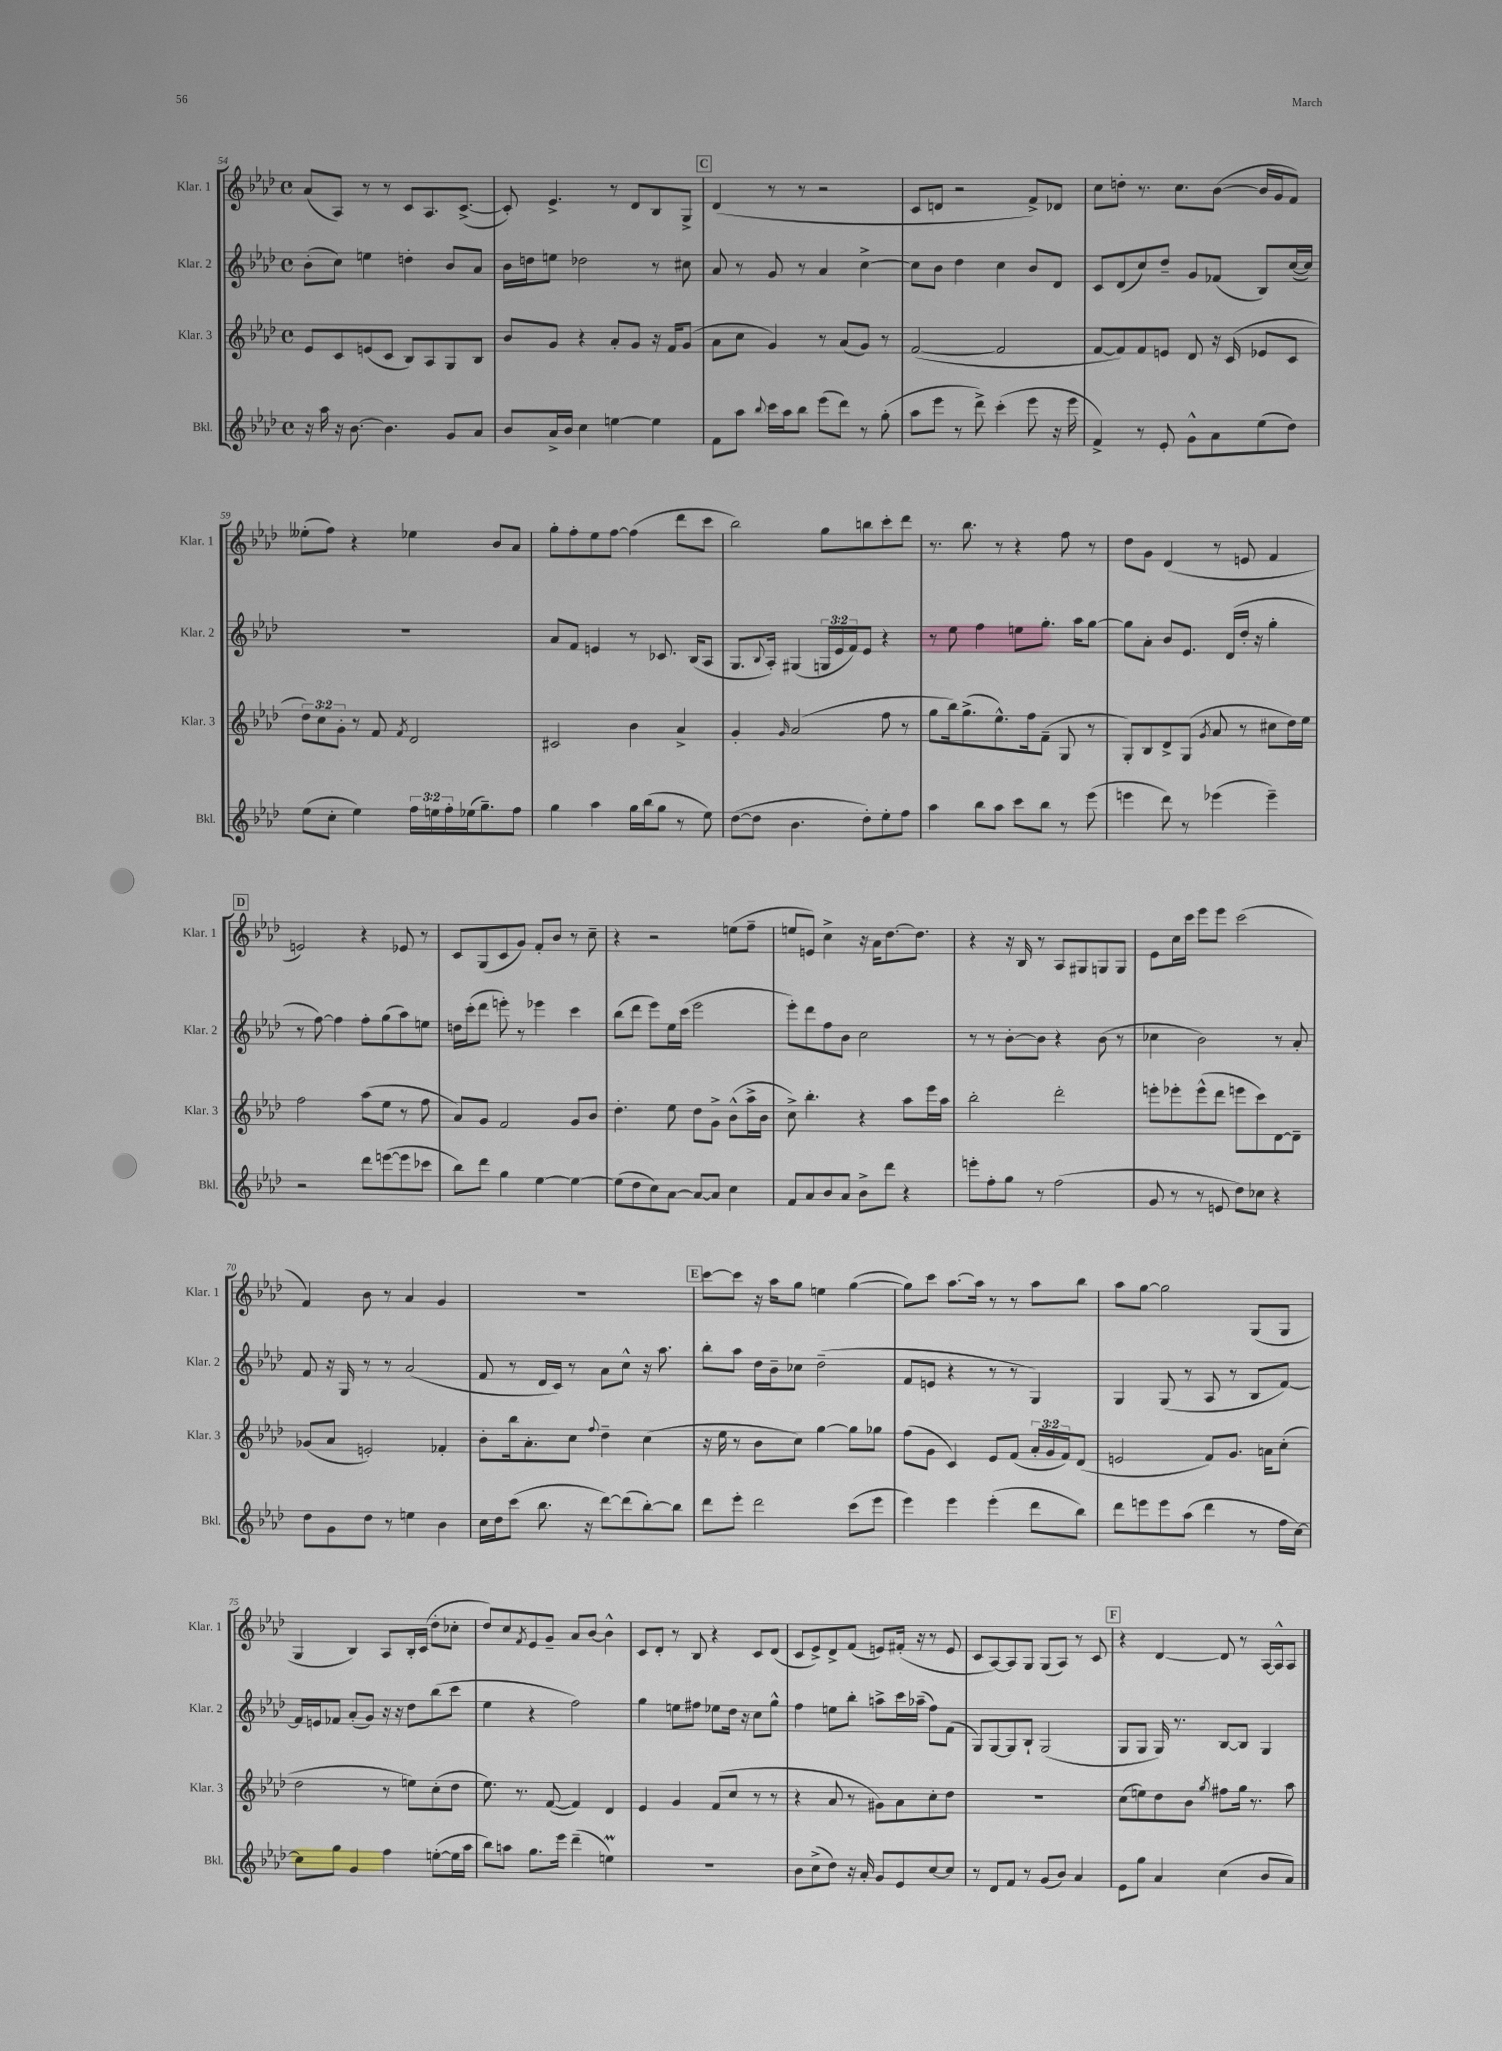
<<
\new StaffGroup <<
\new Staff = "s0" \with { instrumentName = "Klar. 1" shortInstrumentName = "Klar. 1" } {
    \clef treble \key aes \major \defaultTimeSignature \time 4/4
    aes'8( aes8) r8 r8 c'8 aes8. c'8.~->( |
    c'8-.) ees'4.-> r8 des'8 bes8 g8-> |
    \mark \markup { \box "C" } des'4( r8 r8 r2 |
    c'8 d'8 r2 f'8->) des'8 |
    c''8 d''8-. r8. c''8. bes'8~( bes'16 g'16 f'8) |
    eeses''8-.( f''8) r4 ees''4 bes'8 aes'8 |
    g''8-. f''8-. ees''8 f''8~ f''4( des'''8 c'''8 |
    bes''2) g''8 b''8 c'''8-. des'''8 |
    r8. bes''8. r8 r4 f''8 r8 |
    des''8 g'8 des'4( r8 e'8 f'4 |
    \mark \markup { \box "D" } e'2) r4 ees'8 r8 |
    c'8 g8( c'8 g'8) f'8-. bes'8 r8 c''8-- |
    r4 r2 e''8( f''8-- |
    e''8 e'8) c''4-> r16 aes'16 des''8.~ des''8. |
    r4 r16 bes16 r8 aes8 gis8 g8 g8 |
    ees'8 c''16 c'''16 ees'''8 ees'''8 c'''2( |
    f'4) bes'8 r8 aes'4 g'4 |
    R1 |
    \mark \markup { \box "E" } c'''8~ c'''8 r16 aes''16 g''8 e''4 g''4~( |
    g''8) c'''8 aes''8.~ aes''16 r8 r8 aes''8 bes''8 |
    aes''8 g''8~ g''2 g8( g8 |
    g4 bes4) aes8 bes16-. c'16( des''8-. ces''8-. |
    des''8) c''8 \acciaccatura { f'8 } ees'8 g'8-- aes'8 bes'8~ bes'4-^ |
    c'8 des'8-. r8 bes8 r4 c'8 des'8( |
    c'8 ees'8->) des'8-> f'8( e'8) fis'16-.( r16 r8 e'8 |
    c'8 aes8~) aes8 g8 g8( aes8) r8 c'8 |
    \mark \markup { \box "F" } r4 des'4~ des'8 r8 aes16~ aes16-^ aes8 \bar "|." |
}
\new Staff = "s1" \with { instrumentName = "Klar. 2" shortInstrumentName = "Klar. 2" } {
    \clef treble \key aes \major \defaultTimeSignature \time 4/4 \override Staff.TupletNumber.text = #tuplet-number::calc-fraction-text
    bes'8-.( c''8) e''4 d''4-. bes'8 aes'8 |
    bes'16 d''16 e''8 des''2 r8 cis''8 |
    \mark \markup { \box "C" } aes'8 r8 g'8 r8 aes'4 c''4~-> |
    c''8 bes'8 des''4 c''4 bes'8 des'8 |
    c'8 des'8( c''8) des''8-- g'8 fes'8( bes8) c''16~( c''16) |
    r1 |
    aes'8 f'8 e'4 r8 ces'8. bes16( aes8 |
    g8. \appoggiatura { bes8 } aes16-.) gis4( \tuplet 3/2 { g16 ees'16 f'16) } ees'8 r4 |
    r8 ees''8 f''4 e''8 g''8.-. aes''16 g''8~ |
    g''8 aes'8-. bes'8 ees'8. des'16( des''16-. r16 g''4-. |
    \mark \markup { \box "D" } r8 f''8~) f''4 f''8-. g''8( aes''8) e''8 |
    d''16 c'''16-.( des'''8 e'''8-.) r8 ees'''4 c'''4 |
    bes''8( des'''8 ees'''8) ees''16 c'''16( ees'''2 |
    ees'''8-.) des'''8 f''8 bes'8 c''2 |
    r8 r8 bes'8~-. bes'8 r4 bes'8( r8 |
    ces''4 bes'2) r8 aes'8-. |
    f'8 r16 g16 r8 r8 aes'2( |
    f'8 r8 des'16 c'16) r8 aes'8 c''8-^ r16 aes''8. |
    \mark \markup { \box "E" } bes''8-. aes''8 des''16 bes'16-- ces''8 des''2--( |
    f'8 e'8 r4 r8 r8 g4) |
    g4 g8( r8 aes8 r8 bes8 f'8~) |
    f'16 e'16 fes'8 aes'8-.( g'8) r16 r16 des''8 bes''8( c'''8 |
    ees''4 r4 f''2) |
    g''4 e''8 fis''8 ees''8 des''16 r16 c''8 g''8-^ |
    f''4 e''8 bes''8-. a''8-> c'''16 aes''16--( f''8) f'8( |
    g8) g8~ g8 bes8-! g2( |
    \mark \markup { \box "F" } g8 g8 g16) r8. bes8~ bes8 g4 \bar "|." |
}
\new Staff = "s2" \with { instrumentName = "Klar. 3" shortInstrumentName = "Klar. 3" } {
    \clef treble \key aes \major \defaultTimeSignature \time 4/4 \override Staff.TupletNumber.text = #tuplet-number::calc-fraction-text
    ees'8 c'8 e'8( c'8 bes8) aes8 g8 bes8 |
    bes'8 g'8 r4 aes'8-. g'8 r16 f'16 g'8( |
    \mark \markup { \box "C" } aes'8 c''8 g'4) r8 aes'8( g'8) r8 |
    f'2~( f'2 |
    f'8~ f'8) f'8 e'8 des'8 r16 c'16( ees'8 c'8 |
    \tuplet 3/2 { des''8) c''8 g'8-. } r8 f'8 \acciaccatura { f'8 } des'2 |
    cis'2 bes'4 aes'4-> |
    g'4-. \grace { g'16 } aes'2( f''8 r8 |
    g''8 bes''16) g''8.->( ees''8.-^) f''16 f'8--( g8 r8 |
    g8-.) bes8 des'8-> g8( \acciaccatura { g'8 } aes'8 r8 cis''8 des''16) ees''16 |
    \mark \markup { \box "D" } f''2 aes''8( ees''8 r8 f''8 |
    aes'8) g'8 f'2 g'8 bes'8 |
    des''4.-. ees''8 des''8 g'8-> bes'8-^( aes''16-> bes'16 |
    c''8->) bes''4.-. r4 aes''8 ees'''16 aes''16 |
    bes''2-. des'''2-. |
    e'''8-. ees'''8-. ees'''8-^( des'''8 e'''8 c'''8) des'8~ des'8-- |
    ges'8( aes'8 e'2-.) fes'4-. |
    bes'8-. bes''16 aes'8.-. c''8 \appoggiatura { f''8 } des''4-- c''4( |
    \mark \markup { \box "E" } r16 ees''16 r8 bes'8 c''8) g''4~ g''8 ges''8 |
    f''8( g'8 c'4) ees'8 f'8( \tuplet 3/2 { aes'16-. g'16 f'16) } des'8( |
    e'2 f'8) g'8. a'16 c''8-.( |
    des''2 r8 e''8) c''8-.( des''8 |
    ees''8.) r8. f'8~( f'4) des'4 |
    ees'4 g'4 f'8( c''8 r8 r8 |
    r4 aes'8 r8 gis'8) aes'8 c''8-. des''8 |
    R1 |
    \mark \markup { \box "F" } c''8( e''8) des''8 bes'8 \acciaccatura { g''8 } fis''8 g''16 r8. aes''8 \bar "|." |
}
\new Staff = "s3" \with { instrumentName = "Bkl." shortInstrumentName = "Bkl." } {
    \clef treble \key aes \major \defaultTimeSignature \time 4/4 \override Staff.TupletNumber.text = #tuplet-number::calc-fraction-text
    r16 aes''16 r16 bes'8.~ bes'4. g'8 aes'8 |
    bes'8 aes'16-> bes'16 c''4 e''4~ e''4 |
    \mark \markup { \box "C" } f'8 aes''8 \appoggiatura { bes''8 } c'''16 aes''16 bes''8 ees'''8( des'''8) r8 g''8-.( |
    aes''8 ees'''8 r8 des'''8->) c'''4-.( ees'''8 r16 ees'''16 |
    f'4->) r8 ees'8-. g'8-^ aes'8 ees''8( des''8) |
    ees''8( c''8-. ees''4) \tuplet 3/2 { f''16 e''16 f''16-. } ees''16( g''8.--) f''8 |
    g''4 aes''4 g''16 bes''16( g''8 r8 ees''8) |
    des''8~( des''8 bes'4. des''8-.) ees''8-. f''8 |
    aes''4 bes''8 aes''8 c'''8 bes''8 r8 ees'''8( |
    e'''4 des'''8) r8 ees'''4( ees'''4--) |
    \mark \markup { \box "D" } r2 des'''8 e'''8~( e'''8 ces'''8 |
    bes''8) des'''8 g''4 ees''4~ ees''4~ |
    ees''8( des''8 c''8) aes'8~ aes'8~ aes'8 c''4 |
    f'8 aes'8 bes'8 aes'8 bes'8-> des'''8 r4 |
    e'''8-. f''8-. g''8 r8 f''2( |
    g'8 r8 r8 e'8 des''8) ces''8 r4 |
    des''8 g'8 des''8 r8 e''4 bes'4 |
    c''16 des''16 c'''8( bes''8. r16 des'''8~) des'''8( bes''8~-.) bes''8 |
    \mark \markup { \box "E" } des'''8 ees'''8-. des'''2 c'''8( ees'''8 |
    ees'''4) ees'''4 ees'''4-.( des'''8 bes''8) |
    des'''8 e'''8 e'''8 aes''8( des'''4 r8 f''16 c''16~) |
    c''8 g''8 g'4 f''4 e''8~-.( e''16 aes''16 |
    bes''8) a''8 g''8. ees'''16 des'''4--( e''4\prall) |
    R1 |
    bes'8 c''8->( des''8) r16 aes'16-. g'8 ees'8 c''8~ c''8 |
    r8 des'8 f'8 r8 g'8( bes'8) aes'4 |
    \mark \markup { \box "F" } ees'8 g''8 aes'4 c''4( bes'8 aes'8) \bar "|." |
}
>>
>>
\layout { \context { \Score currentBarNumber = #54 } }
